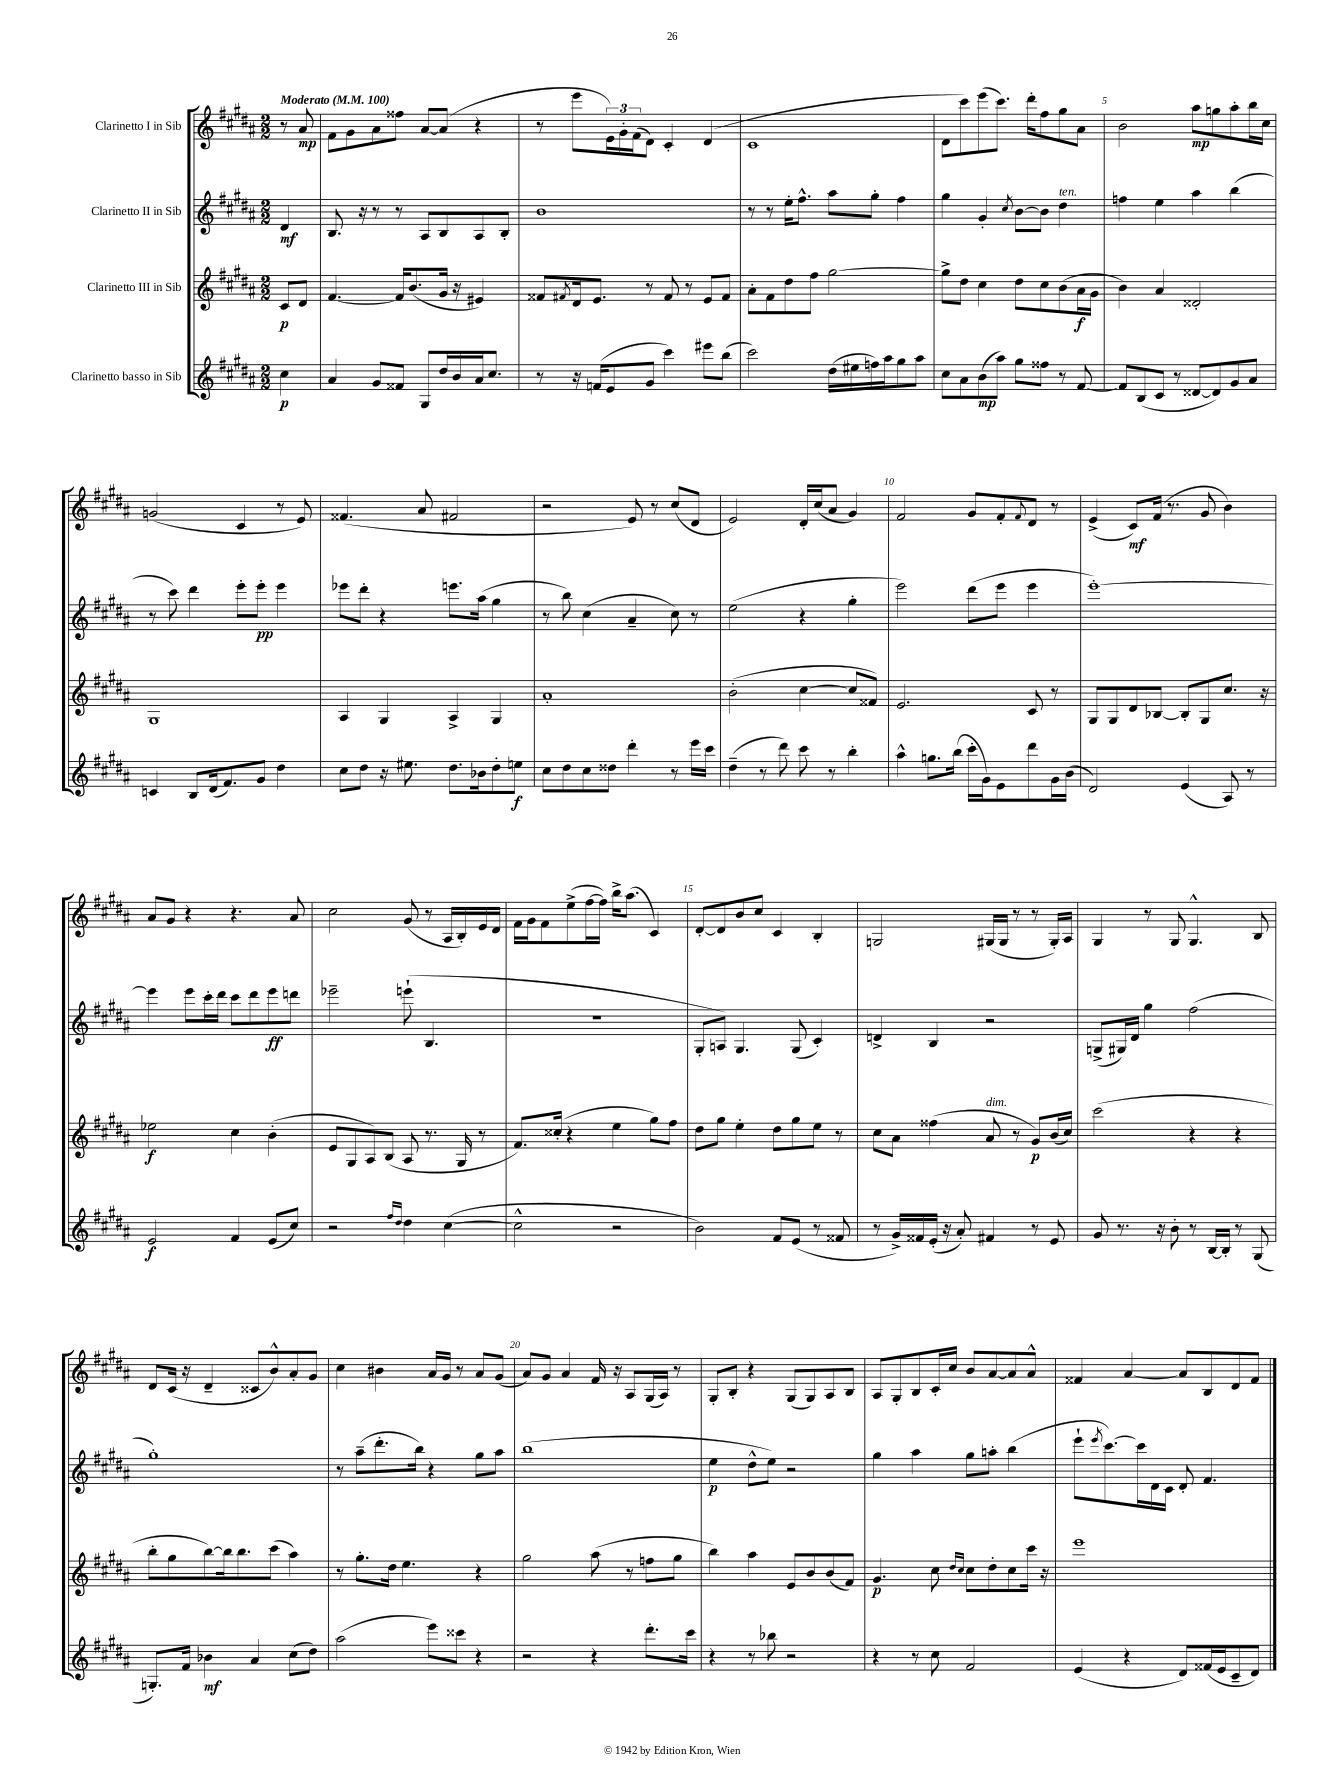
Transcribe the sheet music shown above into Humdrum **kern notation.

**kern	**dynam	**kern	**dynam	**kern	**dynam	**kern	**dynam
*part4	*part4	*part3	*part3	*part2	*part2	*part1	*part1
*staff4	*staff4	*staff3	*staff3	*staff2	*staff2	*staff1	*staff1
*I"Clarinetto basso in Sib	*	*I"Clarinetto III in Sib	*	*I"Clarinetto II in Sib	*	*I"Clarinetto I in Sib	*
*clefG2	*	*clefG2	*	*clefG2	*	*clefG2	*
*k[f#c#g#d#a#]	*	*k[f#c#g#d#a#]	*	*k[f#c#g#d#a#]	*	*k[f#c#g#d#a#]	*
*M2/2	*	*M2/2	*	*M2/2	*	*M2/2	*
*MM100	*	*MM100	*	*MM100	*	*MM100	*
=	=	=	=	=	=	=	=
!	!	!	!	!	!	!LO:TX:a:B:t=Moderato	!
4cc#\	p	8c#/L	p	4d#/	mf	8r	.
.	.	8d#/J	.	.	.	8a#/	mp
=1	=1	=1	=1	=1	=1	=1	=1
4a#/	.	[4.f#/	.	8.B/	.	8f#\L	.
.	.	.	.	.	.	8g#\	.
.	.	.	.	16r	.	.	.
8g#/L	.	.	.	8r	.	8a#\	.
8f##X/J	.	16f#/KL]	.	8r	.	8ff##X\J	.
.	.	(8.b/	.	.	.	.	.
8G#/L	.	.	.	8A#/L	.	[8a#/L	.
16dd#/L	.	16g#/Jk	.	8B/	.	(8a#/J]	.
16b/	.	16r	.	.	.	.	.
16a#/J	.	4e#X/)	.	8A#/	.	4r	.
8.cc#/J	.	.	.	.	.	.	.
.	.	.	.	8B'/J	.	.	.
=2	=2	=2	=2	=2	=2	=2	=2
8r	.	8f##X/L	.	1b	.	8r	.
.	.	8qf#X/	.	.	.	.	.
16r	.	16d#/k	.	.	.	8eee\L	.
(16fn/KL	.	8.e/J	.	.	.	.	.
8e/	.	.	.	.	.	24e\L)	.
.	.	.	.	.	.	24g#'\	.
.	.	.	.	.	.	(24f#\J	.
8g#/J	.	8r	.	.	.	8d#\J)	.
4ccc#\)	.	8f#/	.	.	.	4c#'/	.
.	.	8r	.	.	.	.	.
8eee#X\L	.	8e/L	.	.	.	(4d#/	.
(8bb\J	.	8f#/J	.	.	.	.	.
=3	=3	=3	=3	=3	=3	=3	=3
2ccc#\)	.	8a#'\L	.	8r	.	1c#	.
.	.	8f#\	.	8r	.	.	.
.	.	8dd#\	.	16ee'\KL	.	.	.
.	.	.	.	8.ff#^^\J	.	.	.
.	.	8ff#\J	.	.	.	.	.
(16dd#\LL	.	[2gg#\	.	8aa#\L	.	.	.
16ee#X\	.	.	.	.	.	.	.
16ffn\)	.	.	.	8gg#'\J	.	.	.
16aa#\J	.	.	.	.	.	.	.
8gg#\	.	.	.	4ff#\	.	.	.
8aa#\J	.	.	.	.	.	.	.
=4	=4	=4	=4	=4	=4	=4	=4
8cc#\L	.	8gg#^\L]	.	4gg#\	.	8d#\L	.
8a#\	.	8dd#\J	.	.	.	8ccc#\)	.
(8b\	mp	4cc#\	.	4g#'/	.	(8eee\	.
8aa#\J)	.	.	.	.	.	8.ccc#\J)	.
.	.	.	.	8qcc#/	.	.	.
8gg#\L	.	8dd#\L	.	[8b\L	.	.	.
.	.	.	.	.	.	16ddd#'\KL	.
8ff##X\J	.	8cc#\	.	8b\J]	.	8ff#\	.
!	!	!	!	!LO:TX:a:i:t=ten.	!	!	!
8r	.	(8b\	.	4dd#\	.	8gg#\	.
[8f#/	.	16a#\L	f	.	.	8a#\J	.
.	.	16g#\JJ	.	.	.	.	.
=5	=5	=5	=5	=5	=5	=5	=5
8f#/L]	.	4b\)	.	4ffn\	.	2b\	.
(8B/	.	.	.	.	.	.	.
8c#/J	.	4a#/	.	4ee\	.	.	.
8r	.	.	.	.	.	.	.
[8d##X/L	.	2d##X'/	.	4aa#\	.	8aa#\L	mp
8d##/])	.	.	.	.	.	8ggn\	.
8g#/	.	.	.	(4bb\	.	8aa#'\	.
8a#/J	.	.	.	.	.	16bb\L	.
.	.	.	.	.	.	16cc#\JJ	.
!!LO:LB:g=z
=6	=6	=6	=6	=6	=6	=6	=6
4cn/	.	1G#	.	8r	.	(2gn/	.
.	.	.	.	8ccc#\)	.	.	.
8B/L	.	.	.	4ddd#\	.	.	.
(16d#/k	.	.	.	.	.	.	.
8.f#/)	.	.	.	.	.	.	.
.	.	.	.	8eee'\L	.	4c#/	.
8g#/J	.	.	.	8eee'\J	pp	.	.
4dd#\	.	.	.	4eee\	.	8r	.
.	.	.	.	.	.	8e/)	.
=7	=7	=7	=7	=7	=7	=7	=7
8cc#\L	.	4A#/	.	8eee-X\L	.	(4.f##X/	.
8dd#\J	.	.	.	8ddd#'\J	.	.	.
16r	.	4G#/	.	4r	.	.	.
8.ee#X\	.	.	.	.	.	.	.
.	.	.	.	.	.	8a#/	.
8.dd#\L	.	4A#^/	.	8.eeen\L	.	2f#X/	.
16b-X\k	.	.	.	(16aa#\Jk	.	.	.
8dd#'\	.	4G#/	.	4gg#\	.	.	.
8een\J	f	.	.	.	.	.	.
=8	=8	=8	=8	=8	=8	=8	=8
8cc#\L	.	1a#'	.	8r	.	2r	.
8dd#\	.	.	.	8bb\)	.	.	.
8cc#\	.	.	.	(4cc#\	.	.	.
8dd##X\J	.	.	.	.	.	.	.
4ddd#'\	.	.	.	4a#~/	.	8e/)	.
.	.	.	.	.	.	8r	.
8r	.	.	.	8cc#\)	.	(8cc#/L	.
16eee\LL	.	.	.	8r	.	8d#/J	.
16ccc#\JJ	.	.	.	.	.	.	.
=9	=9	=9	=9	=9	=9	=9	=9
(4dd#~\	.	(2b'\	.	(2ee\	.	2e/)	.
8r	.	.	.	.	.	.	.
8ddd#\)	.	.	.	.	.	.	.
8ccc#\	.	[4cc#\	.	4r	.	16d#'/LL	.
.	.	.	.	.	.	(16cc#/J	.
8r	.	.	.	.	.	8a#/J	.
4bb'\	.	8cc#/L]	.	4gg#'\	.	4g#/)	.
.	.	8f##X/J)	.	.	.	.	.
=10	=10	=10	=10	=10	=10	=10	=10
4aa#^^\	.	2.e/	.	2eee\)	.	2f#/	.
8.ggn\L	.	.	.	.	.	.	.
(16bb\Jk	.	.	.	.	.	.	.
16ccc#'\LL	.	.	.	(8ddd#\L	.	8g#/L	.
16g#\J)	.	.	.	.	.	.	.
8e\	.	.	.	8eee\J	.	8f#'/	.
.	.	.	.	.	.	8qqf#/	.
8ddd#\	.	8c#/	.	4eee\	.	8d#/J	.
16g#\L	.	8r	.	.	.	8r	.
(16b\JJ	.	.	.	.	.	.	.
=11	=11	=11	=11	=11	=11	=11	=11
2d#/)	.	8G#/L	.	[1eee')	.	(4e^/	.
.	.	8G#/	.	.	.	.	.
.	.	8d#/	.	.	.	8c#/L)	mf
.	.	[8B-X/J	.	.	.	(16f#/Jk	.
.	.	.	.	.	.	8.r	.
(4e/	.	8B-'/L]	.	.	.	.	.
.	.	8G#/	.	.	.	8g#/	.
8A#/)	.	8.cc#/J	.	.	.	4b\)	.
8r	.	.	.	.	.	.	.
.	.	16r	.	.	.	.	.
!!LO:LB:g=z
=12	=12	=12	=12	=12	=12	=12	=12
2e/	f	2ee-X\	f	4eee\]	.	8a#/L	.
.	.	.	.	.	.	8g#/J	.
.	.	.	.	8eee\L	.	4r	.
.	.	.	.	16ccc#'\L	.	.	.
.	.	.	.	16ddd#\JJ	.	.	.
4f#/	.	4cc#\	.	8ccc#\L	.	4.r	.
.	.	.	.	8ddd#\	.	.	.
(8e/L	.	(4b'\	.	8eee\	ff	.	.
8cc#/J)	.	.	.	8dddn\J	.	8a#/	.
=13	=13	=13	=13	=13	=13	=13	=13
2r	.	8e/L	.	2eee-X~\	.	2cc#\	.
.	.	8G#/	.	.	.	.	.
.	.	8A#/)	.	.	.	.	.
.	.	(8B/J	.	.	.	.	.
16qqff#/LL	.	.	.	.	.	.	.
16qqdd#/JJ	.	.	.	.	.	.	.
4dd#\	.	8A#/	.	(8eeen`\	.	(8g#/	.
.	.	8.r	.	4.B/	.	8r	.
([4cc#\	.	.	.	.	.	16A#/LL	.
.	.	16G#/	.	.	.	16B'/)	.
.	.	8r	.	.	.	16e/	.
.	.	.	.	.	.	16d#/JJ	.
=14	=14	=14	=14	=14	=14	=14	=14
2cc#^^\]	.	8.f#/L)	.	1r	.	16f#\LL	.
.	.	.	.	.	.	16g#\J	.
.	.	.	.	.	.	8f#\	.
.	.	(16cc##X'/Jk	.	.	.	.	.
.	.	4r	.	.	.	(8ee^\	.
.	.	.	.	.	.	[16ff#\L	.
.	.	.	.	.	.	16ff#\JJ])	.
2r	.	4ee\	.	.	.	16bb^\KL	.
.	.	.	.	.	.	(8.aa#\J	.
.	.	8gg#\L)	.	.	.	4c#/)	.
.	.	8ff#\J	.	.	.	.	.
=15	=15	=15	=15	=15	=15	=15	=15
2b\)	.	8dd#\L	.	8G#'/L	.	[8d#'/L	.
.	.	8gg#\J	.	8An/J)	.	8d#/]	.
.	.	4ee'\	.	4.G#/	.	8b/	.
.	.	.	.	.	.	8cc#/J	.
8f#/L	.	8dd#\L	.	.	.	4c#/	.
(8e/J	.	8gg#\	.	(8G#/	.	.	.
8r	.	8ee\J	.	4c#'/)	.	4B'/	.
8f##X/	.	8r	.	.	.	.	.
=16	=16	=16	=16	=16	=16	=16	=16
8r	.	8cc#\L	.	4dn^/	.	2Gn/	.
16g#^/LL)	.	8a#\J	.	.	.	.	.
16f##X/	.	.	.	.	.	.	.
(16e'/JJ	.	(4ff##X\	.	4B/	.	.	.
16r	.	.	.	.	.	.	.
8a#'/)	.	.	.	.	.	.	.
!	!	!LO:TX:a:i:t=dim.	!	!	!	!	!
4f#X/	.	8a#/	.	2r	.	(16G#X/LL	.
.	.	.	.	.	.	16G#/JJ	.
.	.	8r	.	.	.	8r	.
8r	.	8g#/L)	p	.	.	8r	.
8e/	.	(16b/L	.	.	.	16G#'/LL)	.
.	.	16cc#/JJ)	.	.	.	16A#/JJ	.
=17	=17	=17	=17	=17	=17	=17	=17
8g#/	.	(2ccc#\	.	(8Gn^/L	.	4G#/	.
8.r	.	.	.	16G#X/L)	.	.	.
.	.	.	.	16d#/JJ	.	.	.
.	.	.	.	4gg#\	.	8r	.
16r	.	.	.	.	.	.	.
8b'\	.	.	.	.	.	8G#/	.
8r	.	4r	.	(2ff#\	.	4.G#^^/	.
[16B/LL	.	.	.	.	.	.	.
16B'/JJ]	.	.	.	.	.	.	.
8r	.	4r	.	.	.	.	.
(8G#/	.	.	.	.	.	8B/	.
!!LO:LB:g=z
=18	=18	=18	=18	=18	=18	=18	=18
8.Gn'/L)	.	8bb'\L	.	1gg#')	.	8d#/L	.
.	.	8gg#\	.	.	.	(16c#/Jk	.
16f#/Jk	.	.	.	.	.	16r	.
4b-X\	mf	[8bb\)	.	.	.	4d#~/	.
.	.	16bb\k]	.	.	.	.	.
.	.	8.bb\	.	.	.	.	.
4a#/	.	.	.	.	.	8c##X/L	.
.	.	(8ccc#\J	.	.	.	8b^^/)	.
(8cc#\L	.	4aa#\)	.	.	.	8a#'/	.
8dd#\J)	.	.	.	.	.	8g#/J	.
=19	=19	=19	=19	=19	=19	=19	=19
(2aa#\	.	8r	.	8r	.	4cc#\	.
.	.	8.gg#'\L	.	(8aa#~\L	.	.	.
.	.	.	.	8.ddd#'\	.	4b#X\	.
.	.	16dd#\Jk	.	.	.	.	.
.	.	4.ee\	.	.	.	.	.
.	.	.	.	16bb\Jk)	.	.	.
8eee\L)	.	.	.	4r	.	16a#/LL	.
.	.	.	.	.	.	16g#/JJ	.
8ccc##X\J	.	.	.	.	.	8r	.
4r	.	4r	.	8gg#\L	.	8a#/L	.
.	.	.	.	8aa#\J	.	(8g#/J	.
=20	=20	=20	=20	=20	=20	=20	=20
2r	.	2gg#\	.	(1bb	.	8a#/L)	.
.	.	.	.	.	.	8g#/J	.
.	.	.	.	.	.	4a#/	.
4r	.	(8aa#\	.	.	.	16f#/	.
.	.	.	.	.	.	16r	.
.	.	8r	.	.	.	8A#/L	.
8.ddd#'\L	.	8ffn\L	.	.	.	(16G#/L	.
.	.	.	.	.	.	16A#/JJ)	.
.	.	8gg#\J	.	.	.	8r	.
16ccc#\Jk	.	.	.	.	.	.	.
=21	=21	=21	=21	=21	=21	=21	=21
4r	.	4bb\)	.	4ee\	p	8G#'/L	.
.	.	.	.	.	.	8B'/J	.
8r	.	4aa#\	.	8dd#^^\L	.	4r	.
8bb-X\	.	.	.	8ee\J)	.	.	.
2r	.	8e/L	.	2r	.	(8G#/L	.
.	.	8b/	.	.	.	8G#/)	.
.	.	(8b/	.	.	.	8A#/	.
.	.	8f#/J)	.	.	.	8B/J	.
=22	=22	=22	=22	=22	=22	=22	=22
4r	.	4.g#/	p	4gg#\	.	8A#/L	.
.	.	.	.	.	.	8G#'/	.
8r	.	.	.	4aa#\	.	8B/	.
8cc#\	.	8cc#\	.	.	.	16c#'/L	.
.	.	.	.	.	.	16cc#/JJ	.
.	.	16qqdd#/LL	.	.	.	.	.
.	.	16qqcc#/JJ	.	.	.	.	.
2f#/	.	8cc#\L	.	8gg#\L	.	8b/L	.
.	.	8dd#'\	.	8aan'\J	.	[8a#/	.
.	.	8cc#\	.	(4bb\	.	8a#/]	.
.	.	16ccc#\Jk	.	.	.	8a#^^/J	.
.	.	16r	.	.	.	.	.
=23	=23	=23	=23	=23	=23	=23	=23
(4e/	.	1eee	.	8eee`\L	.	4f##X/	.
.	.	.	.	8qeee/	.	.	.
.	.	.	.	[8.ccc#\)	.	.	.
4r	.	.	.	.	.	[4a#/	.
.	.	.	.	16ccc#\L]	.	.	.
.	.	.	.	16d#\	.	.	.
.	.	.	.	16c#\JJ	.	.	.
8d#/L)	.	.	.	8d#'/	.	8a#/L]	.
(16f##X/L	.	.	.	4.f#/	.	8B/	.
16e/J	.	.	.	.	.	.	.
8c#~/	.	.	.	.	.	8d#/	.
8d#/J)	.	.	.	.	.	8f##/J	.
==	==	==	==	==	==	==	==
*-	*-	*-	*-	*-	*-	*-	*-
